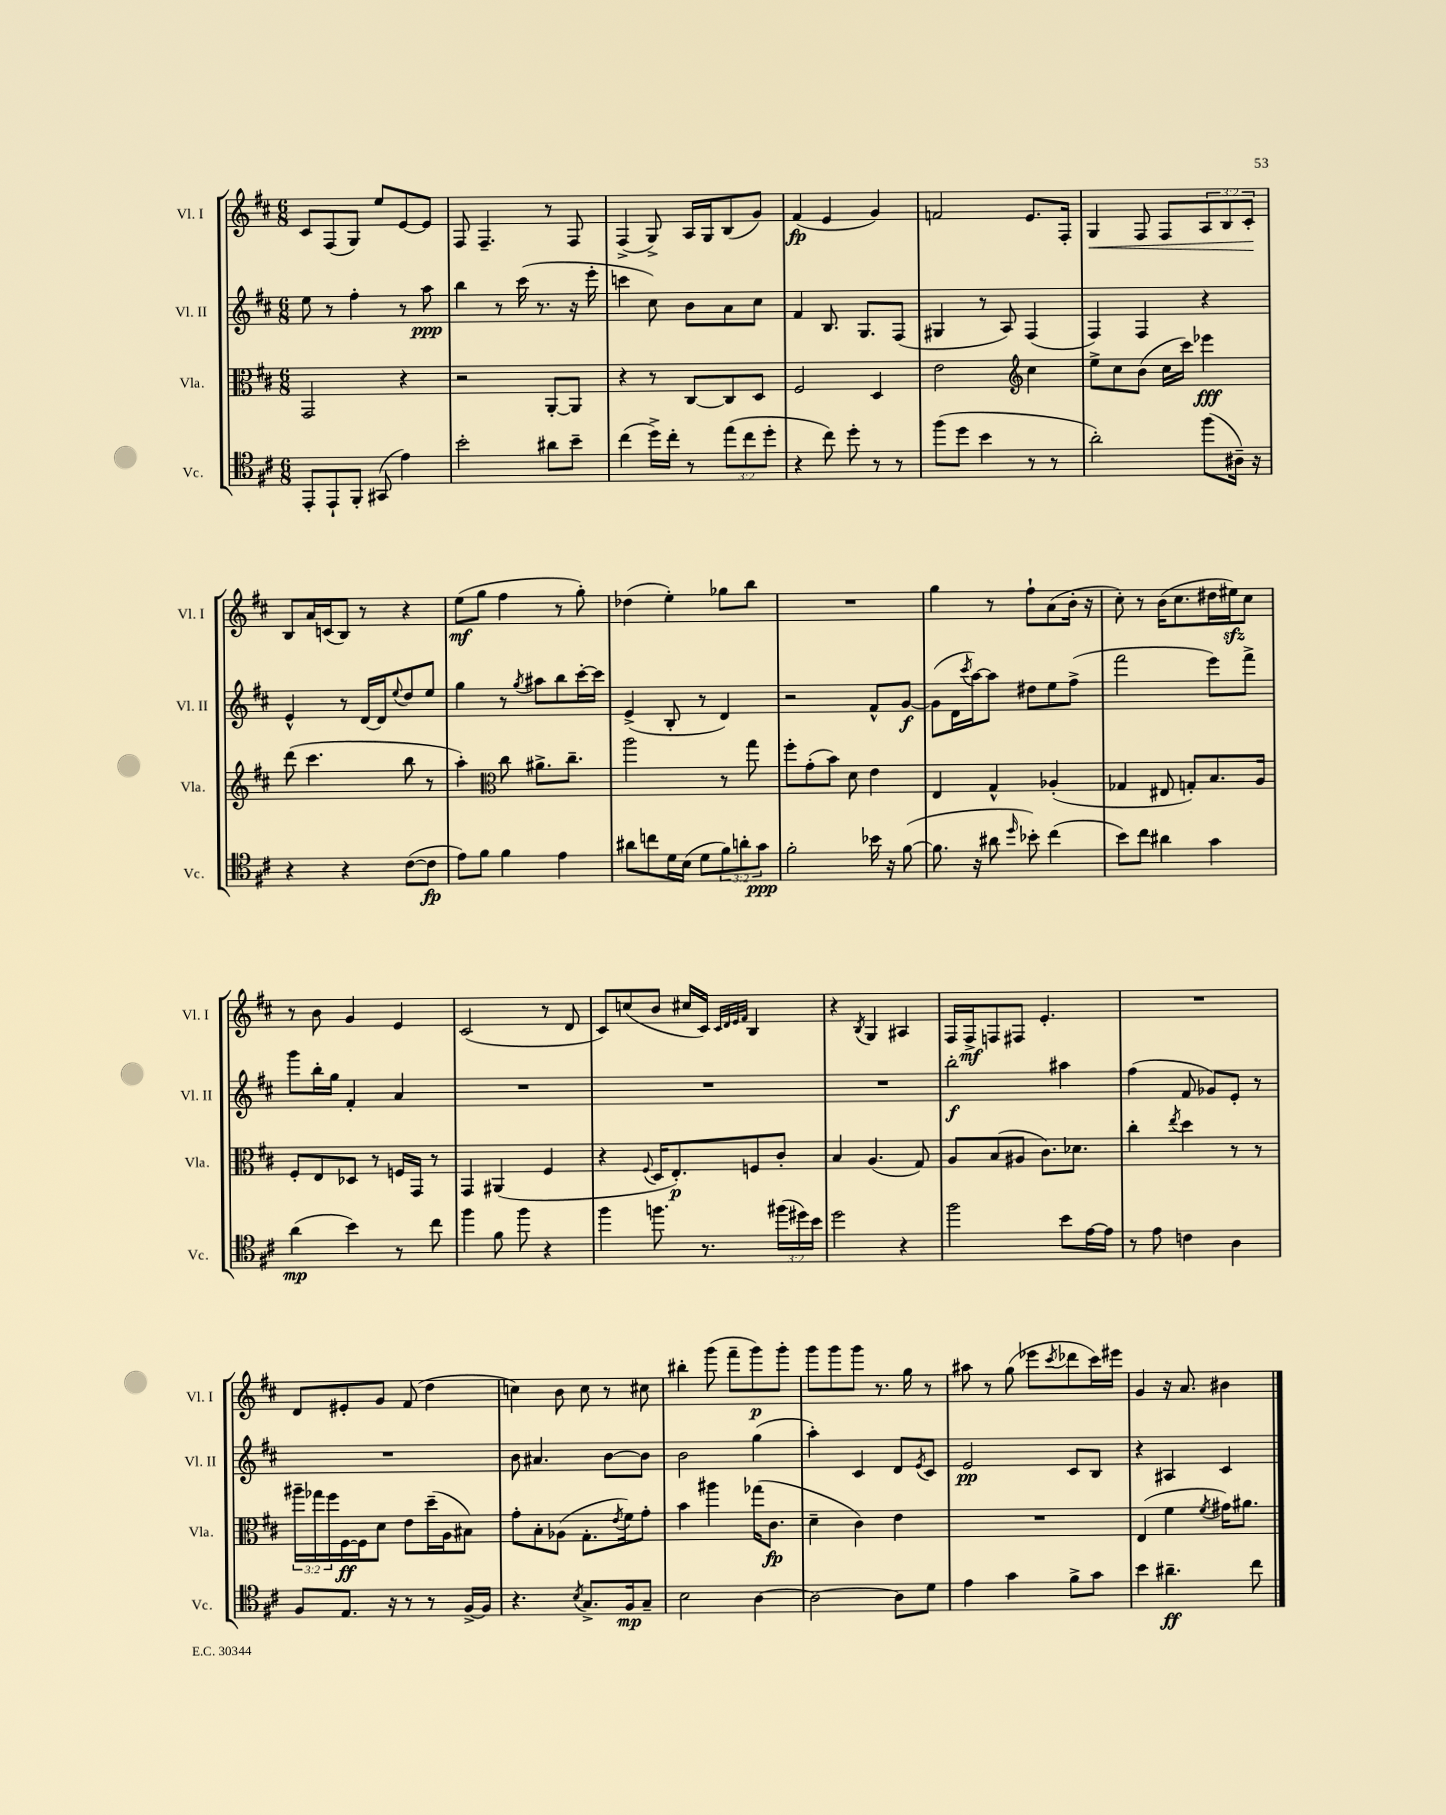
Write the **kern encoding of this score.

**kern	**kern	**kern	**kern
*staff4	*staff3	*staff2	*staff1
*clefC4	*clefC3	*clefG2	*clefG2
*k[f#c#]	*k[f#c#]	*k[f#c#]	*k[f#c#]
*M6/8	*M6/8	*M6/8	*M6/8
8EE'	2GG	8ee	8c#
8EE`	.	8r	(8F#
8FF#'	.	4ff#'	8G)
(8GG#	.	.	8ee
4e)	4r	8r	[8e
.	.	8aa	8e]
=	=	=	=
2b'	2r	4bb	8F#
.	.	.	4.F#~
.	.	8r	.
.	.	(16ccc#	.
.	.	8.r	.
8a#	[8AA'	.	8r
8b~	8AA]	16r	8F#
.	.	16eee'	.
=	=	=	=
(4cc#	4r	4ccc	(4F#^
16dd^)	8r	8cc#)	8G^)
16cc#'	.	.	.
8r	[8C#	8b	16A
.	.	.	16G
(12ee	8C#]	8a	(8B
12cc#	.	.	.
.	8D	8cc#	8g)
12dd'	.	.	.
=	=	=	=
4r	2F#	4f#	(4f#
8cc#)	.	8.B	4e
8dd'	.	.	.
.	.	8.G	.
8r	4D	.	4g)
8r	.	(8F#	.
=	=	=	=
(8ff#	2e	4G#	2f
8dd	.	.	.
4b	.	8r	.
.	.	8A)	.
*	*clefG2	*	*
8r	4cc#	(4F#	8.e
8r	.	.	.
.	.	.	16F#'
=	=	=	=
2a')	8ee^	4F#)	4G
.	8cc#	.	.
.	(8b	4F#	8F#
.	16cc#	.	8F#
.	16ccc#)	.	.
(8ff#	4eee-	4r	12A
.	.	.	12B
16A#~)	.	.	.
.	.	.	12c#'
16r	.	.	.
=	=	=	=
4r	(8ddd	4e^^	8B
.	4.ccc#	.	16a
.	.	.	(16c
4r	.	8r	8B)
.	.	[16d	8r
.	.	16d]	.
.	.	8qqee	.
([8c#	8bb	8dd	4r
8c#]	8r	8ee	.
=	=	=	=
8e)	4aa')	4gg	(8ee
8f#	.	.	8gg
*	*clefC3	*	*
4f#	8cc#	8r	4ff#
.	.	8qgg	.
.	8.a#^	8aa#	.
4e	.	8bb	8r
.	8.cc#~	.	.
.	.	[16ccc#'	8gg')
.	.	16ccc#]	.
=	=	=	=
8a#	2aa	(4e^	(4dd-
8cc	.	.	.
16d	.	8B'	4ee')
(16B	.	.	.
8d	.	8r	.
12f#)	8r	4d)	8gg-
12a'	.	.	.
.	8gg	.	8bb
12g	.	.	.
=	=	=	=
2f#'	8ff#'	2r	2.r
.	(8g'	.	.
.	8b)	.	.
.	8d	.	.
16b-	4e	8f#^^	.
16r	.	.	.
([8f#	.	[8g	.
=	=	=	=
8.f#]	4E	(8g]	4gg
.	.	16d	.
.	.	8qccc#	.
16r	.	[16aa)	.
8a#	4G^^	8aa]	8r
16qqdd	.	.	.
8b-')	.	8dd#	8ff#`
(4cc#	(4A-'	8ee	(8a
.	.	(8ff#^	16b'
.	.	.	16r
=	=	=	=
8b)	4G-	2fff#	8cc#')
8cc#	.	.	8r
4a#	8E#	.	(16b
.	.	.	8.cc#
.	8G')	.	.
4g	8.B	8eee)	16dd#
.	.	.	16ee#)
.	.	8fff#^	8cc#
.	16A	.	.
=	=	=	=
(4a	8F#'	8ggg	8r
.	8E	16bb'	8b
.	.	16gg	.
4b)	8D-	4f#'	4g
.	8r	.	.
8r	16F	4a	4e
.	16GG	.	.
8cc#	8r	.	.
=	=	=	=
4ff#	4GG	2.r	(2c#
8f#	(4AA#	.	.
8ff#	.	.	.
4r	4F#	.	8r
.	.	.	8d
=	=	=	=
4ff#	4r	2.r	8c#)
.	.	.	(8cc
.	8qqF#	.	.
8.ff	16D	.	8b
.	8.E')	.	.
.	.	.	16cc#
8.r	.	.	16c#)
.	.	.	32qqc#
.	.	.	32qqd
.	.	.	32qqe
.	.	.	32qqf#
.	8F	.	4B
(24ff#	8c#'	.	.
24dd#)	.	.	.
24b	.	.	.
=	=	=	=
2dd	4B	2.r	4r
.	.	.	8qB
.	(4.A	.	4G
4r	.	.	4A#
.	8G)	.	.
=	=	=	=
2ff#	8A	2bb'	16F#
.	.	.	16F#^
.	(8B	.	8F
.	8A#	.	8F#
.	8.c#)	.	4.e'
8b	.	4aa#	.
.	8.d-	.	.
[16e	.	.	.
16e]	.	.	.
=	=	=	=
8r	4cc#'	(4ff#	2.r
8e	.	.	.
.	8qee	.	.
4c	4dd	8f#	.
.	.	8g-)	.
4A	8r	8e'	.
.	8r	8r	.
=	=	=	=
8F#	24aa#~	2.r	8d
.	24gg-	.	.
.	24ff#	.	.
8.E	[16F#	.	8e#'
.	16F#]	.	.
.	8d	.	8g
16r	.	.	.
8r	8e	.	(8f#
8r	(16dd~	.	4dd
.	16A	.	.
[16F#^	8B#)	.	.
16F#]	.	.	.
=	=	=	=
4.r	8g'	8b	4cc)
.	8B'	4.a#	.
.	(8A-	.	8b
8qB	.	.	.
8.G^	8.G'	.	8cc
.	.	[8b	8r
.	8qe	.	.
16F#	16f#)	.	.
8G~	8g'	8b]	8cc#
=	=	=	=
2B	4b	2b	4bb#'
.	4aa#	.	(8ggg
.	.	.	8fff#~
[4A	(16gg-	(4gg	8ggg)
.	8.c#	.	.
.	.	.	8ggg'
=	=	=	=
2A_	4d~	4aa')	8ggg
.	.	.	8ggg
.	4c#)	4c#	8ggg
.	.	.	8.r
8A]	4e	8d	.
.	.	.	16gg
.	.	8qe	.
8d	.	8c#	8r
=	=	=	=
4e	2.r	2e	8aa#
.	.	.	8r
4g	.	.	(8gg
.	.	.	8eee-
.	.	.	8qccc#
8f#^	.	8c#	8ddd-
8g	.	8B	16ccc#)
.	.	.	16eee#
=	=	=	=
4b	(4E	4r	4g
4.a#~	4f#	4A#	16r
.	.	.	8.a
.	8qf#	.	.
.	16g#)	4c#	4b#
.	8.a#	.	.
8cc#	.	.	.
==	==	==	==
*-	*-	*-	*-
